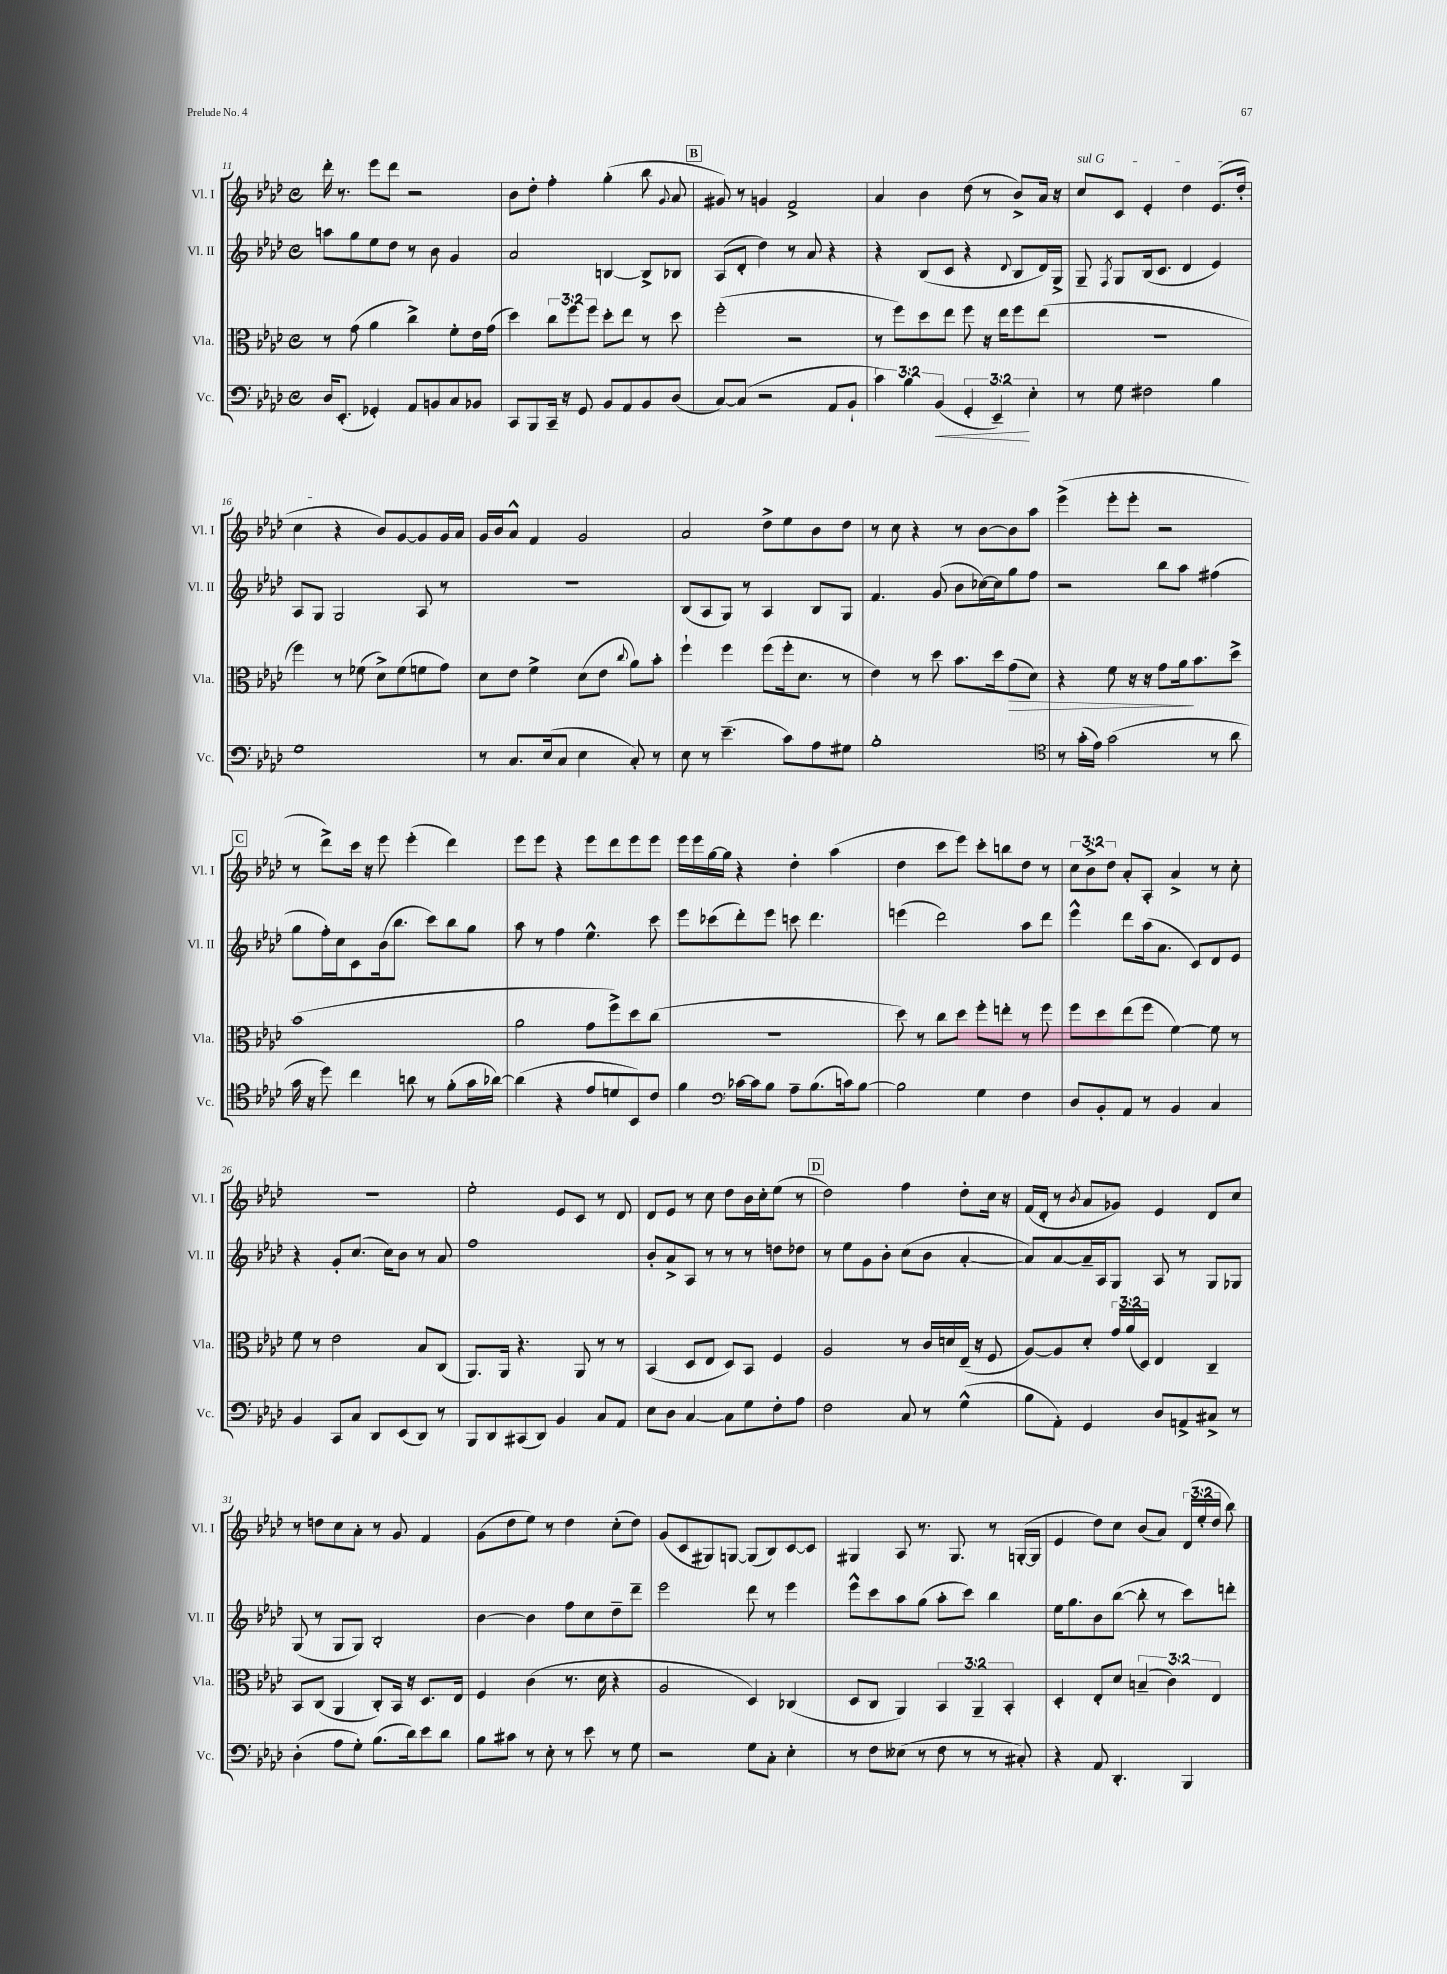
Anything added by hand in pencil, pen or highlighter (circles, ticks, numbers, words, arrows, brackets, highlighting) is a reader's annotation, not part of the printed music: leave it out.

**kern	**dynam	**kern	**dynam	**kern	**kern
*part4	*part4	*part3	*part3	*part2	*part1
*staff4	*staff4	*staff3	*staff3	*staff2	*staff1
*I"Vc.	*	*I"Vla.	*	*I"Vl. II	*I"Vl. I
*I'Vc.	*	*I'Vla.	*	*I'Vl. II	*I'Vl. I
*clefF4	*	*clefC3	*	*clefG2	*clefG2
*k[b-e-a-d-]	*	*k[b-e-a-d-]	*	*k[b-e-a-d-]	*k[b-e-a-d-]
*M4/4	*	*M4/4	*	*M4/4	*M4/4
*met(c)	*	*met(c)	*	*met(c)	*met(c)
=11	=11	=11	=11	=11	=11
16D-/KL	.	8r	.	8aan\L	16ddd-'\
(8.EE-'/J	.	.	.	.	8.r
.	.	(8g\	.	8gg\	.
4GG-X'/)	.	4a-\	.	8ee-\	8eee-\L
.	.	.	.	8dd-\J	8ddd-\J
8AA-/L	.	4cc^\)	.	8r	2r
8BBn/	.	.	.	8b-\	.
8C/	.	8f'\L	.	4g/	.
8BB-X/J	.	16e-\L	.	.	.
.	.	(16g\JJ	.	.	.
=12	=12	=12	=12	=12	=12
8CC/L	.	4dd-\)	.	2a-/	8b-\L
8BBB-/	.	.	.	.	8dd-'\J
16CC~/Jk	.	12cc\L	.	.	4ff'\
16r	.	.	.	.	.
.	.	12ff\	.	.	.
8GG/	.	.	.	.	.
.	.	12ff\J	.	.	.
8BB-/L	.	8dd-'\L	.	[4Bn/	(4gg'\
8AA-/	.	8ee-\J	.	.	.
8BB-/	.	8r	.	8B^/L]	8bb-\
.	.	.	.	.	8qqg/
(8D-/J	.	8dd-\	.	8B-X/J	8a-/
!!LO:REH:place=s1:t=B
=13	=13	=13	=13	=13	=13
[8C/L)	.	(2ff'\	.	(8A-/L	8g#X/)
(8C/J]	.	.	.	8d-'/J	8r
2r	.	.	.	4dd-\)	4gn/
.	.	2r	.	8r	2f^/
.	.	.	.	8a-/	.
8AA-/L	.	.	.	4r	.
8BB-`/J	.	.	.	.	.
=14	=14	=14	=14	=14	=14
6c\)	.	8r	.	4r	4a-/
.	.	8ff\L)	.	.	.
6B-\	.	.	.	.	.
.	.	8dd-\	.	(8B-/L	4b-\
!	!LO:HP:b	!	!	!	!
(6BB-/	<	.	.	.	.
.	.	8ee-\J	.	8c/J	.
6GG'/	.	8ff\	.	4r	(8dd-\
.	.	16r	.	.	8r
6EE-~/)	.	.	.	.	.
.	.	16ee-\KL	.	.	.
.	.	.	.	8qqd-/	.
.	.	8ff\	.	8B-/L	8b-^/L)
6E-'\	[	.	.	.	.
.	.	(8ee-\J	.	16d-/L)	16a-/Jk
.	.	.	.	16G^/JJ	16r
=15	=15	=15	=15	=15	=15
!	!	!	!	!	!LO:TX:a:i:t=sul G
8r	.	1r	.	8G~/	8cc/L
.	.	.	.	8qF/	.
8G\	.	.	.	8G/L	8c/J
2F#X\	.	.	.	(16B-/k	4e-'/
.	.	.	.	8.c/J	.
.	.	.	.	4d-/	4dd-\
4B-\	.	.	.	4e-/)	(8.e-/L
.	.	.	.	.	16dd-'/Jk
!!LO:LB:g=z
=16	=16	=16	=16	=16	=16
1G	.	4ff\)	.	8A-/L	4cc\
.	.	.	.	8G/J	.
.	.	8r	.	2G/	4r
.	.	(8f-X\	.	.	.
.	.	8d-^\L)	.	.	8b-/L)
.	.	(8f-\	.	.	[8g/
.	.	8fn\	.	8A-/	8g/]
.	.	8g\J)	.	8r	16g/L
.	.	.	.	.	16a-/JJ
=17	=17	=17	=17	=17	=17
8r	.	8d-\L	.	1r	16g/LL
.	.	.	.	.	16b-/J
8.C/L	.	8e-\J	.	.	8a-^^/J
.	.	4f^\	.	.	4f/
(16E-/k	.	.	.	.	.
8C/J	.	.	.	.	.
4E-\	.	(8d-\L	.	.	2g/
.	.	8e-\J	.	.	.
.	.	8qqcc/	.	.	.
8C'/)	.	8a-\L)	.	.	.
8r	.	8b-'\J	.	.	.
=18	=18	=18	=18	=18	=18
8E-\	.	4ff`\	.	(8B-/L	2a-/
8r	.	.	.	8A-/	.
(4.e-~\	.	4ff\	.	8G/J)	.
.	.	.	.	8r	.
.	.	(8ff\L	.	4A-/	8dd-^\L
8c\L)	.	16ff'\k	.	.	8ee-\
.	.	8.d-\J	.	.	.
8A-\	.	.	.	8B-/L	8b-\
8G#X\J	.	8r	.	8G/J	8dd-\J
=19	=19	=19	=19	=19	=19
1B-'	.	4e-\)	.	4.f/	8r
.	.	.	.	.	8cc\
.	.	8r	.	.	4r
.	.	8dd-\	.	(8g/	.
.	.	8.b-\L	.	8b-\L	8r
.	.	.	.	[16cc-X\L)	[8b-\L
.	.	16dd-\k	.	16cc-\J]	.
!	!	!	!LO:HP:b	!	!
.	.	(8g\	>	8gg\	8b-\]
.	.	8d-\J)	.	8ff\J	8aa-\J
=20	=20	=20	=20	=20	=20
*clefC4	*	*	*	*	*
8r	.	4r	.	2r	(4eee-^\
(16g'\LL	.	.	.	.	.
16e-\JJ)	.	.	.	.	.
(2g\	.	8f\	.	.	8eee-'\L
.	.	16r	.	.	8eee-'\J
.	.	16r	.	.	.
.	.	8g\L	.	8bb-\L	2r
.	.	16a-\k	.	8aa-\J	.
.	.	8.b-\	]	.	.
8r	.	.	.	(4ff#X\	.
8a-\	.	8dd-^\J	.	.	.
!!LO:LB:g=z
!!LO:REH:place=s1:t=C
=21	=21	=21	=21	=21	=21
16g\	.	(1b-	.	8gg\L	8r
16r	.	.	.	.	.
8dd-\)	.	.	.	16ff'\L)	8ddd-^\L)
.	.	.	.	16cc\J	.
4cc\	.	.	.	8c\	16ccc\Jk
.	.	.	.	.	16r
.	.	.	.	(16b-\k	8eee-\
.	.	.	.	8.bb-\J	.
8an\	.	.	.	.	(4eee-'\
8r	.	.	.	8ccc\L)	.
(8f'\L	.	.	.	8bb-\	4ddd-\)
16g\L	.	.	.	8gg\J	.
[16a-X\JJ)	.	.	.	.	.
=22	=22	=22	=22	=22	=22
(4a-\]	.	2a-\	.	8aa-\	8eee-\L
.	.	.	.	8r	8eee-\J
4r	.	.	.	4ff\	4r
8e-/L	.	8g\L	.	4.ee-^^\	8eee-\L
8dn/	.	8ff^\)	.	.	8ddd-\
8BB-/)	.	8dd-\	.	.	8eee-\
8c/J	.	(8cc\J	.	8ccc\	8eee-\J
=23	=23	=23	=23	=23	=23
4f\	.	1r	.	8eee-\L	16eee-\LL
.	.	.	.	.	16eee-\
.	.	.	.	(8ccc-X\	[16gg\
.	.	.	.	.	16gg\JJ]
*clefF4	*	*	*	*	*
[16c-X\LL	.	.	.	8ddd-'\)	4r
16c-\J]	.	.	.	.	.
8B-\J	.	.	.	8eee-\J	.
8A-~\L	.	.	.	8cccn\	4dd-'\
(8.B-\	.	.	.	4.ddd-\	.
.	.	.	.	.	(4aa-\
16cn\k)	.	.	.	.	.
[8B-\J	.	.	.	.	.
=24	=24	=24	=24	=24	=24
2B-\]	.	8dd-\)	.	(4eeen\	4dd-\
.	.	8r	.	.	.
.	.	8cc\L	.	2ddd-\)	8ccc\L
.	.	8dd-\J	.	.	8eee-\J)
4G\	.	8ff'\L	.	.	8ccc'\L
.	.	8een'\J	.	.	8bbn\
4F\	.	8r	.	8aa-\L	8dd-\J
.	.	8ff\	.	8ddd-\J	8r
=25	=25	=25	=25	=25	=25
8D-/L	.	8ff\L	.	4eee-^^\	12cc\L
.	.	.	.	.	12b-^\
8BB-'/	.	8dd-\	.	.	.
.	.	.	.	.	12dd-\J
8AA-/J	.	(8ee-\	.	8ddd-\L	8a-'/L
8r	.	8ff\J	.	(16aa-\k	8A-'/J
.	.	.	.	8.a-\J	.
4BB-/	.	[4f\)	.	.	4a-^/
.	.	.	.	8c/L)	.
4C/	.	8f\]	.	8d-/	8r
.	.	8r	.	8e-/J	8cc'\
!!LO:LB:g=z
=26	=26	=26	=26	=26	=26
4BB-/	.	8f\	.	4r	1r
.	.	8r	.	.	.
8CC/L	.	2e-\	.	8g'/L	.
8C/J	.	.	.	(8.cc/J	.
8DD-/L	.	.	.	.	.
.	.	.	.	16cc\KL)	.
(8EE-/	.	.	.	8b-\J	.
8DD-/J)	.	8B-/L	.	8r	.
8r	.	(8C/J	.	8a-/	.
=27	=27	=27	=27	=27	=27
8BBB-/L	.	8.AA-/L)	.	1ff	2ee-'\
8DD-/	.	.	.	.	.
.	.	16AA-/Jk	.	.	.
(8CC#X/	.	4.r	.	.	.
8DD-/J)	.	.	.	.	.
4BB-/	.	.	.	.	8e-/L
.	.	8AA-/	.	.	8c/J
8C/L	.	8r	.	.	8r
8AA-/J	.	8r	.	.	8d-/
=28	=28	=28	=28	=28	=28
8E-\L	.	(4BB-/	.	8b-'/L	8d-/L
8D-\J	.	.	.	8a-^/	8e-/J
[4C/	.	8D-/L	.	8A-/J	8r
.	.	8E-/J	.	8r	8cc\
8C\L]	.	8D-/L)	.	8r	8dd-\L
8G\	.	8BB-/J	.	8r	16b-\L
.	.	.	.	.	16cc'\J
8F'\	.	4F/	.	8ddn\L	(8ee-\J
8A-\J	.	.	.	8dd-X\J	8r
!!LO:REH:place=s1:t=D
=29	=29	=29	=29	=29	=29
2F\	.	2A-/	.	8r	2dd-\)
.	.	.	.	8ee-\L	.
.	.	.	.	8g\	.
.	.	.	.	8b-'\J	.
8C/	.	8r	.	(8cc\L	4ff\
8r	.	16c/LL	.	8b-\J	.
.	.	16dn/	.	.	.
(4G^^\	.	(16E-~/JJ	.	[4a-'/	8dd-'\L
.	.	16r	.	.	.
.	.	8F/	.	.	16cc\Jk
.	.	.	.	.	16r
=30	=30	=30	=30	=30	=30
8B-\L	.	[8A-/L)	.	8a-/L])	(16f/LL
.	.	.	.	.	16d-'/JJ
8AA-'\J)	.	8A-/]	.	[8a-/	8r
.	.	.	.	.	8qb-/
4GG/	.	8d-'/J	.	16a-~/L]	8a-/L
.	.	.	.	16A-/J	.
.	.	24g/LL	.	8G/J	8g-X/J)
.	.	(24a-/	.	.	.
.	.	24D-/JJ)	.	.	.
8D-/L	.	4E-/	.	8A-/	4e-/
8AAn^/	.	.	.	8r	.
8C#X^/J	.	4C~/	.	8G/L	8d-/L
8r	.	.	.	8G-X/J	8cc/J
!!LO:LB:g=z
=31	=31	=31	=31	=31	=31
(4D-'\	.	8BB-/L	.	(8G/	8r
.	.	(8C/J	.	8r	8ddn\L
8A-\L	.	4AA-/	.	8G/L	8cc\
8G'\J)	.	.	.	8G/J)	8a-'\J
(8.B-\L	.	8C'/L)	.	2B-'/	8r
.	.	16BB-/Jk	.	.	8g/
16d-\k)	.	16r	.	.	.
8e-\	.	8.D-/L	.	.	4f/
8d-\J	.	.	.	.	.
.	.	16E-/Jk	.	.	.
=32	=32	=32	=32	=32	=32
8B-\L	.	4F/	.	[4b-\	(8g\L
8c#X\J	.	.	.	.	8dd-\
8r	.	(4c\	.	4b-\]	8ee-\J)
8E-'\	.	.	.	.	8r
8r	.	8.r	.	8ff\L	4dd-\
8e-\	.	.	.	8cc\	.
.	.	16d-\	.	.	.
8r	.	4r	.	8dd-~\	(8cc'\L
8G\	.	.	.	8ddd-~\J	8dd-\J)
=33	=33	=33	=33	=33	=33
2r	.	2A-/	.	2eee-\	(8g/L
.	.	.	.	.	8c/
.	.	.	.	.	8G#X/)
.	.	.	.	.	[8Gn/J
8G\L	.	4D-/)	.	8ddd-\	(8G/L]
8C'\J	.	.	.	8r	8B-/)
4E-'\	.	(4C-X/	.	4eee-\	[8c/
.	.	.	.	.	8c/J]
=34	=34	=34	=34	=34	=34
8r	.	8D-/L	.	8eee-^^\L	4G#X/
8F\L	.	8C/J	.	8ccc\	.
(8E--X\J	.	4AA-/)	.	8aa-\	8A-/
8r	.	.	.	(8gg\J	8.r
8F\	.	6BB-/	.	8aa-'\L	.
.	.	.	.	.	8.G#/
8r	.	.	.	8ccc\J)	.
.	.	6AA-~/	.	.	.
8r	.	.	.	4bb-\	8r
.	.	6BB-'/	.	.	.
8C#X'/)	.	.	.	.	([16Gn'/LL
.	.	.	.	.	16G/JJ]
=35	=35	=35	=35	=35	=35
4r	.	4D-'/	.	16ee-\KL	4e-/
.	.	.	.	8.gg\	.
8AA-/	.	8E-'/L	.	8b-\	8dd-\L)
4.DD-'/	.	8d-/J	.	([8bb-\J	8cc\J
.	.	(6Bn~/	.	8bb-'\]	(8b-/L
.	.	.	.	8r	8a-/J)
.	.	6c\)	.	.	.
4BBB-/	.	.	.	8ccc\L)	(24d-/LL
.	.	.	.	.	24ee-'/
.	.	6E-/	.	.	24dd-/JJ
.	.	.	.	8dddn'\J	8bb-\)
==	==	==	==	==	==
*-	*-	*-	*-	*-	*-
